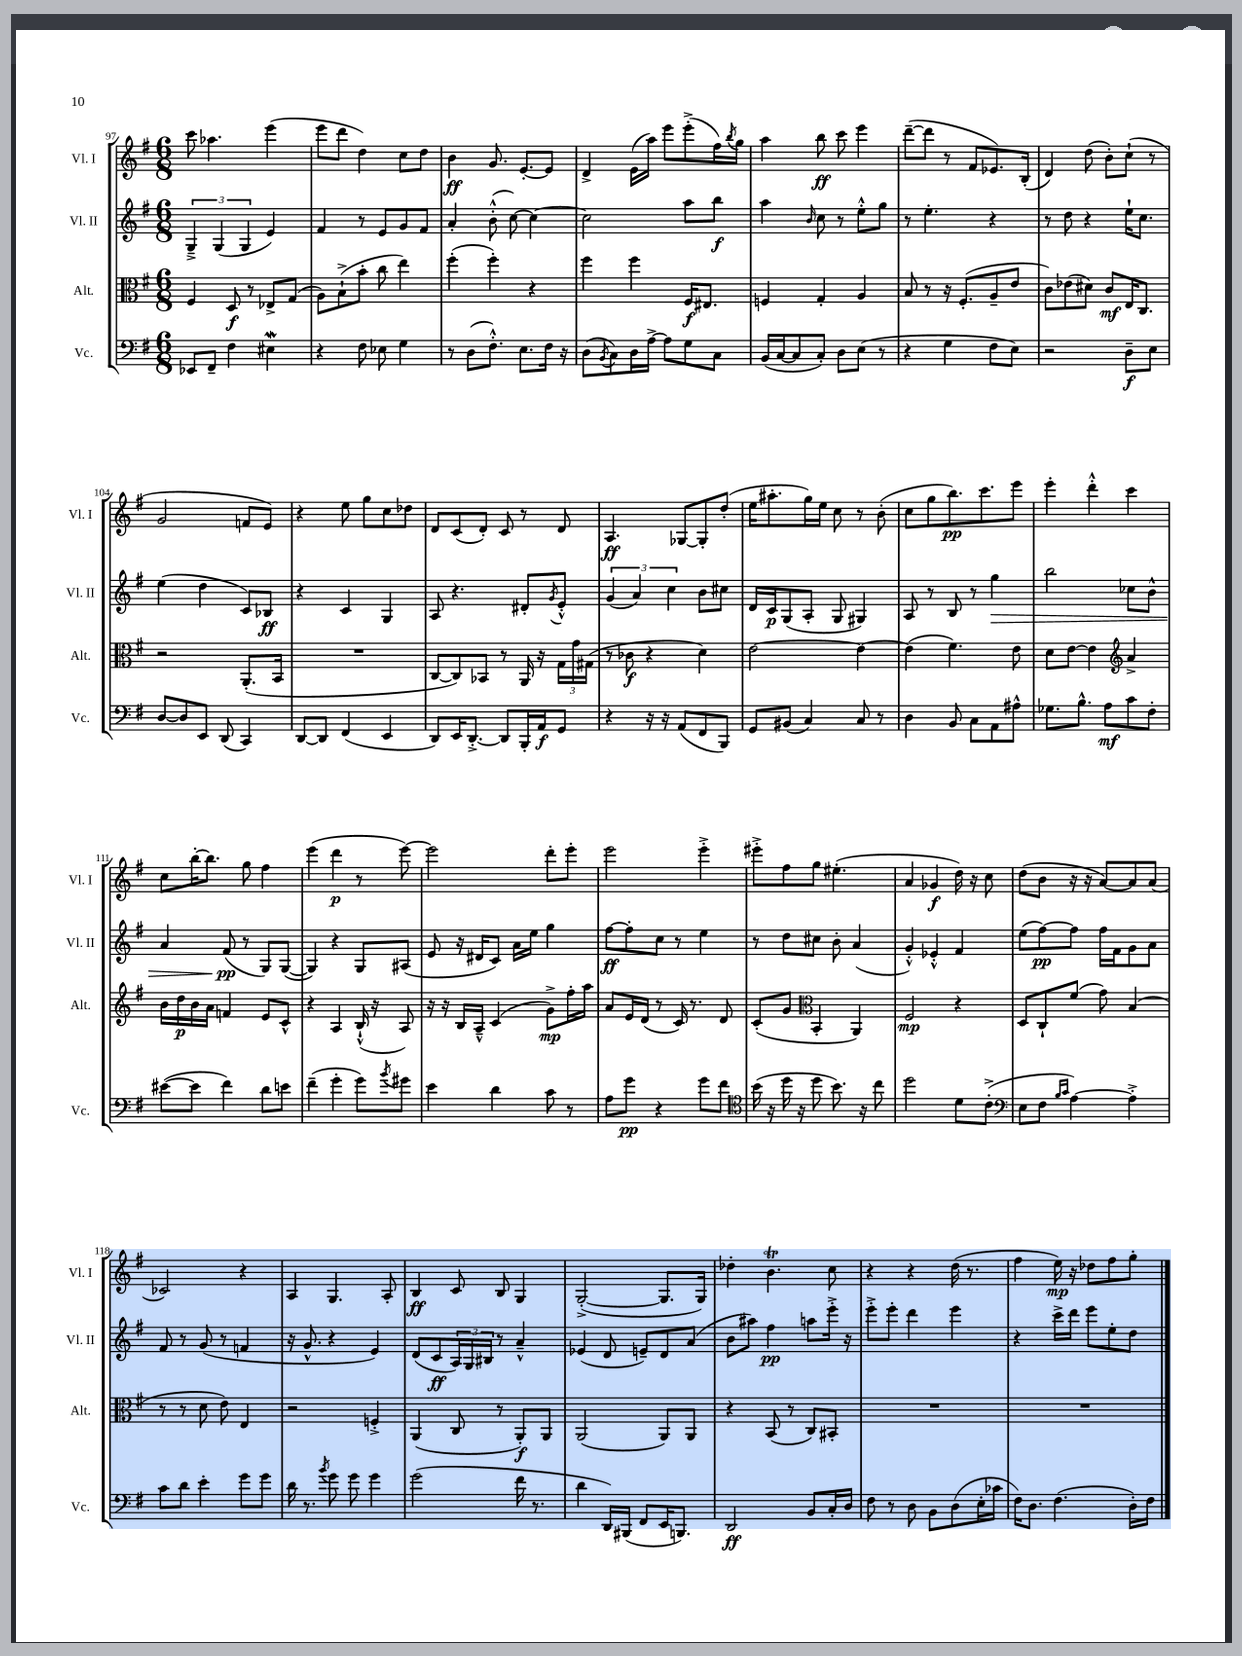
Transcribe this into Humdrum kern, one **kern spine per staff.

**kern	**dynam	**kern	**dynam	**kern	**dynam	**kern	**dynam
*part4	*part4	*part3	*part3	*part2	*part2	*part1	*part1
*staff4	*staff4	*staff3	*staff3	*staff2	*staff2	*staff1	*staff1
*I"Vc.	*	*I"Alt.	*	*I"Vl. II	*	*I"Vl. I	*
*I'Vc.	*	*I'Alt.	*	*I'Vl. II	*	*I'Vl. I	*
*clefF4	*	*clefC3	*	*clefG2	*	*clefG2	*
*k[f#]	*	*k[f#]	*	*k[f#]	*	*k[f#]	*
*M6/8	*	*M6/8	*	*M6/8	*	*M6/8	*
=97	=97	=97	=97	=97	=97	=97	=97
8EE-X/L	.	4F#/	.	6G~^/	.	8ccc\	.
8FF#~/J	.	.	.	.	.	4.aa-X\	.
.	.	.	.	(6G/	.	.	.
4F#\	.	8D/	f	.	.	.	.
.	.	.	.	6G/	.	.	.
.	.	8r	.	.	.	.	.
4E#XW\	.	8E-X^/L	.	4e/)	.	(4eee\	.
.	.	(8G/J	.	.	.	.	.
=98	=98	=98	=98	=98	=98	=98	=98
4r	.	8A\L)	.	4f#/	.	8eee\L	.
.	.	(8B`^\	.	.	.	8ddd\J	.
8F#\	.	8b'\J	.	8r	.	4dd\)	.
8E-X\	.	8cc\	.	8e/L	.	.	.
4G\	.	4ee\)	.	8g/	.	8cc\L	.
.	.	.	.	8f#/J	.	8dd\J	.
=99	=99	=99	=99	=99	=99	=99	=99
8r	.	(4ff#'\	.	4a'/	.	4b\	ff
(8D\L	.	.	.	.	.	.	.
8.F#'^^\J)	.	4ff#'\)	.	(8b'^^\	.	8.g/	.
.	.	.	.	[8cc\)	.	.	.
8.E\L	.	.	.	.	.	[8.e'/L	.
.	.	4r	.	4cc\_	.	.	.
16F#\Jk	.	.	.	.	.	8e/J]	.
16r	.	.	.	.	.	.	.
=100	=100	=100	=100	=100	=100	=100	=100
(8D\L	.	4ff#\	.	2cc\]	.	4d^/	.
8qBB/	.	.	.	.	.	.	.
8C\)	.	.	.	.	.	.	.
16D\L	.	4ff#\	.	.	.	(16e\LL	.
[16A^\JJ	.	.	.	.	.	16aa\JJ)	.
8A\L]	.	.	.	.	.	8eee\L	.
8G\	.	16F#/KL	f	8aa\L	.	(8eee'^\	.
.	.	8.E#X/J	.	.	.	.	.
8C\J	.	.	.	8bb\J	f	16ff#\L)	.
.	.	.	.	.	.	8qbb/	.
.	.	.	.	.	.	16gg\JJ	.
=101	=101	=101	=101	=101	=101	=101	=101
(16BB/LL	.	4Fn/	.	4aa\	.	4aa\	.
[16C/J	.	.	.	.	.	.	.
8C/]	.	.	.	.	.	.	.
.	.	.	.	16qqb/	.	.	.
8C'/J)	.	4G'/	.	8cc\	.	8bb\	ff
8D\L	.	.	.	8r	.	8ccc\	.
(8E\J	.	4A/	.	8ee'^^\L	.	4eee\	.
8r	.	.	.	8gg\J	.	.	.
=102	=102	=102	=102	=102	=102	=102	=102
4r	.	8B/	.	8r	.	([8ddd~\L	.
.	.	8r	.	4.ee'\	.	8ddd\J]	.
4G\	.	16r	.	.	.	8r	.
.	.	(8.F#'/L	.	.	.	.	.
.	.	.	.	.	.	8f#/L	.
8F#\L	.	8A~/	.	4r	.	8.e-X/)	.
8E\J)	.	8e/J	.	.	.	.	.
.	.	.	.	.	.	(16B'/Jk	.
=103	=103	=103	=103	=103	=103	=103	=103
2r	.	8c\L)	.	8r	.	4d/)	.
.	.	(8e-X\	.	8dd\	.	.	.
.	.	8d#X\J)	.	4r	.	(8dd\	.
.	.	8c/L	mf	.	.	8b'\L)	.
8D~\L	f	16E/K	.	16ee`\KL	.	(8cc`\J	.
.	.	8.C/J	.	8.cc\J	.	.	.
8E\J	.	.	.	.	.	8r	.
!!LO:LB:g=z
=104	=104	=104	=104	=104	=104	=104	=104
[8D/L	.	2r	.	(4ee\	.	2g/	.
8D/]	.	.	.	.	.	.	.
8EE/J	.	.	.	4dd\	.	.	.
(8DD/	.	.	.	.	.	.	.
4CC/)	.	(8.AA'/L	.	8c/L)	.	8fn/L	.
.	.	.	.	8B-X/J	ff	8e/J)	.
.	.	16BB/Jk	.	.	.	.	.
=105	=105	=105	=105	=105	=105	=105	=105
[8DD/L	.	2.r	.	4r	.	4r	.
8DD/J]	.	.	.	.	.	.	.
(4FF#/	.	.	.	4c/	.	8ee\	.
.	.	.	.	.	.	8gg\L	.
4EE/	.	.	.	4G/	.	8cc\	.
.	.	.	.	.	.	8dd-X\J	.
=106	=106	=106	=106	=106	=106	=106	=106
8DD/L)	.	[8C/L	.	8A/	.	8d/L	.
16EE/K	.	8C/])	.	4.r	.	(8c/	.
[8.DD'^/J	.	.	.	.	.	.	.
.	.	8BB-X/J	.	.	.	8d'/J)	.
8DD/L]	.	8r	.	.	.	8c/	.
16BBB'/L	.	16AA/	.	8d#X'/L	.	8r	.
16AA/J	f	16r	.	.	.	.	.
.	.	.	.	8qg/	.	.	.
8GG/J	.	24G\LL	.	8e'^^/J	.	8d/	.
.	.	24g\	.	.	.	.	.
.	.	(24G#X\JJ	.	.	.	.	.
=107	=107	=107	=107	=107	=107	=107	=107
4r	.	8r	.	(6g/	.	4.A/	ff
.	.	8c-X\	f	.	.	.	.
.	.	.	.	6a/)	.	.	.
16r	.	4r	.	.	.	.	.
16r	.	.	.	.	.	.	.
.	.	.	.	6cc\	.	.	.
(8AA/L	.	.	.	.	.	[8G-X/L	.
8FF#/	.	4d\)	.	8b\L	.	8G-'/]	.
8BBB/J)	.	.	.	8cc#X\J	.	(8dd'/J	.
=108	=108	=108	=108	=108	=108	=108	=108
8GG/L	.	[2e\	.	16d/LL	.	16ee\KL	.
.	.	.	.	16c/J	p	8.aa#X'\	.
(8BB#X/J	.	.	.	(8G/	.	.	.
4C/)	.	.	.	8A'/J	.	16gg\L)	.
.	.	.	.	.	.	16ee\JJ	.
.	.	.	.	8G/	.	8cc\	.
8C/	.	4e\_	.	4G#X/)	.	8r	.
8r	.	.	.	.	.	(8b'\	.
=109	=109	=109	=109	=109	=109	=109	=109
4D\	.	(4e\]	.	8A/	.	8cc\L	.
.	.	.	.	8r	.	8gg\	.
8BB/	.	4.f#\)	.	8B/	.	8.bb\)	pp
8C\L	.	.	.	8r	.	.	.
.	.	.	.	.	.	8.ccc\	.
!	!	!	!	!	!LO:HP:b	!	!
8AA\	.	.	.	4gg\	>	.	.
8A#X^^\J	.	8e\	.	.	.	8eee\J	.
=110	=110	=110	=110	=110	=110	=110	=110
8.G-X\L	.	8d\L	.	2bb\	.	4eee'\	.
.	.	[8e\J	.	.	.	.	.
8.B^^\J	.	.	.	.	.	.	.
.	.	4e\]	.	.	.	4ddd'^^\	.
8A\L	mf	.	.	.	.	.	.
*	*	*clefG2	*	*	*	*	*
8c\	.	4a^/	.	8cc-X\L	.	4ccc\	.
8F#'\J	.	.	.	8b^^\J	.	.	.
!!LO:LB:g=z
=111	=111	=111	=111	=111	=111	=111	=111
([8e#X\L	.	16b\LL	.	4a/	.	8cc\L	.
.	.	16dd\	p	.	.	.	.
8e#\J]	.	16b\	.	.	.	[16bb'\K	.
.	.	16a\JJ	.	.	.	8.bb\J]	.
4f#\)	.	4fn/	.	(8f#/	pp	.	.
.	.	.	.	8r	]	8gg\	.
8d\L	.	8e/L	.	8G/L)	.	4ff#\	.
8en\J	.	8c^^/J	.	([8G/J	.	.	.
=112	=112	=112	=112	=112	=112	=112	=112
(4f#~\	.	4r	.	4G/])	.	(4eee\	.
4g'\	.	4A/	.	4r	.	4ddd\	p
8g\L)	.	(16B`^^/	.	8G/L	.	8r	.
.	.	16r	.	.	.	.	.
8qb/	.	.	.	.	.	.	.
8g#X\J	.	8A/)	.	(8A#X/J	.	[8eee\)	.
=113	=113	=113	=113	=113	=113	=113	=113
4e\	.	16r	.	8e/	.	2eee\]	.
.	.	16r	.	.	.	.	.
.	.	16B/LL	.	16r	.	.	.
.	.	16A~^^/JJ	.	16d#X/KL	.	.	.
4d\	.	(4c/	.	8c/J)	.	.	.
.	.	.	.	16a\LL	.	.	.
.	.	.	.	16ee\JJ	.	.	.
8c\	.	8g^\L)	mp	4gg\	.	8ddd'\L	.
8r	.	16ff#'\L	.	.	.	8eee'\J	.
.	.	16aa\JJ	.	.	.	.	.
=114	=114	=114	=114	=114	=114	=114	=114
8A\L	.	8a/L	.	[8ff#\L	ff	2eee\	.
8g\J	pp	16e/L	.	8ff#'\]	.	.	.
.	.	(16d/JJ	.	.	.	.	.
4r	.	8r	.	8cc\J	.	.	.
.	.	16c/)	.	8r	.	.	.
.	.	8.r	.	.	.	.	.
8g\L	.	.	.	4ee\	.	4eee'^\	.
8f#\J	.	8d/	.	.	.	.	.
=115	=115	=115	=115	=115	=115	=115	=115
*clefC4	*	*	*	*	*	*	*
(16b\	.	(8c'/L	.	8r	.	8eee#X'^\L	.
16r	.	.	.	.	.	.	.
16dd\	.	8g/J	.	8dd\L	.	8ff#\	.
16r	.	.	.	.	.	.	.
*	*	*clefC3	*	*	*	*	*
8dd\	.	4BB'/	.	8cc#X\J	.	8gg\J	.
8.b\)	.	.	.	8b'\	.	(4.ee#X'\	.
.	.	4AA/)	.	(4a/	.	.	.
16r	.	.	.	.	.	.	.
8cc\	.	.	.	.	.	.	.
=116	=116	=116	=116	=116	=116	=116	=116
2dd\	.	2F#/	mp	4g'^^/)	.	4a/	.
.	.	.	.	4e-X'^^/	.	4g-X/	f
8d\L	.	4r	.	4f#/	.	16dd\)	.
.	.	.	.	.	.	16r	.
(8c'^\J	.	.	.	.	.	8cc\	.
=117	=117	=117	=117	=117	=117	=117	=117
*clefF4	*	*	*	*	*	*	*
8E\L	.	8D/L	.	(8ee\L	.	(8dd\L	.
8F#\J	.	8C`/	.	[8ff#\)	pp	8b\J	.
16qqB/LL	.	.	.	.	.	.	.
16qqc/JJ	.	.	.	.	.	.	.
[4A\)	.	(8f#/J	.	8ff#\J]	.	16r	.
.	.	.	.	.	.	16r	.
.	.	8g\)	.	16ff#\LL	.	[8a/L)	.
.	.	.	.	16f#\J	.	.	.
4A'^\]	.	(4B/	.	8g\	.	8a/]	.
.	.	.	.	8a\J	.	(8a/J	.
!!LO:LB:g=z
=118	=118	=118	=118	=118	=118	=118	=118
8c\L	.	8r	.	8f#/	.	2c-X/)	.
8d\J	.	8r	.	8r	.	.	.
4e'\	.	8d\	.	(8g/	.	.	.
.	.	8e\)	.	8r	.	.	.
8g\L	.	4E/	.	4fn/	.	4r	.
8g\J	.	.	.	.	.	.	.
=119	=119	=119	=119	=119	=119	=119	=119
16d\	.	2r	.	16r	.	4A/	.
8.r	.	.	.	8.g^^/	.	.	.
8qb/	.	.	.	.	.	.	.
8g\	.	.	.	4r	.	4.G/	.
8g\	.	.	.	.	.	.	.
4g\	.	4Fn'^/	.	4e/)	.	.	.
.	.	.	.	.	.	8A'/	.
=120	=120	=120	=120	=120	=120	=120	=120
(2g\	.	(4AA/	.	(8d/L	.	4B/	ff
.	.	.	.	8c/	ff	.	.
.	.	8C/	.	24A/L)	.	8c/	.
.	.	.	.	24G/	.	.	.
.	.	.	.	24B#X/JJ	.	.	.
.	.	8r	.	8r	.	8B/	.
16f#\	.	8AA'/L)	f	4a~^^/	.	4G/	.
8.r	.	.	.	.	.	.	.
.	.	8AA/J	.	.	.	.	.
=121	=121	=121	=121	=121	=121	=121	=121
4d\	.	(2AA/	.	(4e-X/	.	([2G'^/	.
16DD/LL)	.	.	.	8d/	.	.	.
(16BBB#X/JJ	.	.	.	.	.	.	.
8FF#/L	.	.	.	8en~/L)	.	.	.
16EE/K	.	8AA/L)	.	8d/	.	8.G/L]	.
8.BBBn/J)	.	.	.	.	.	.	.
.	.	8AA/J	.	(8a/J	.	.	.
.	.	.	.	.	.	16G/Jk)	.
=122	=122	=122	=122	=122	=122	=122	=122
2DD/	ff	4r	.	8b\L	.	4dd-X'\	.
.	.	.	.	8aa#X\J)	.	.	.
.	.	(8BB/	.	4ff#\	pp	4.bt\	.
.	.	8r	.	.	.	.	.
8BB/L	.	8C/L)	.	8aan\L	.	.	.
16C'/L	.	8BB#X'/J	.	16eee'^\Jk	.	8cc\	.
16D/JJ	.	.	.	16r	.	.	.
=123	=123	=123	=123	=123	=123	=123	=123
8F#\	.	2.r	.	8eee'^\L	.	4r	.
8r	.	.	.	8eee'\J	.	.	.
8D\	.	.	.	4ddd\	.	4r	.
8BB\L	.	.	.	.	.	.	.
(8D\	.	.	.	4eee\	.	(16dd\	.
.	.	.	.	.	.	8.r	.
16E'\L	.	.	.	.	.	.	.
16c-X\JJ	.	.	.	.	.	.	.
=124	=124	=124	=124	=124	=124	=124	=124
16F#\KL)	.	2.r	.	4r	.	4ff#\	.
8.D\J	.	.	.	.	.	.	.
(4.F#\	.	.	.	16ccc^\LL	.	16ee\)	mp
.	.	.	.	16ddd\JJ	.	16r	.
.	.	.	.	8eee\L	.	8dd-X\L	.
.	.	.	.	8ee'\	.	8ff#\	.
16D'\LL)	.	.	.	8dd\J	.	8gg'\J	.
16F#\JJ	.	.	.	.	.	.	.
==	==	==	==	==	==	==	==
*-	*-	*-	*-	*-	*-	*-	*-
